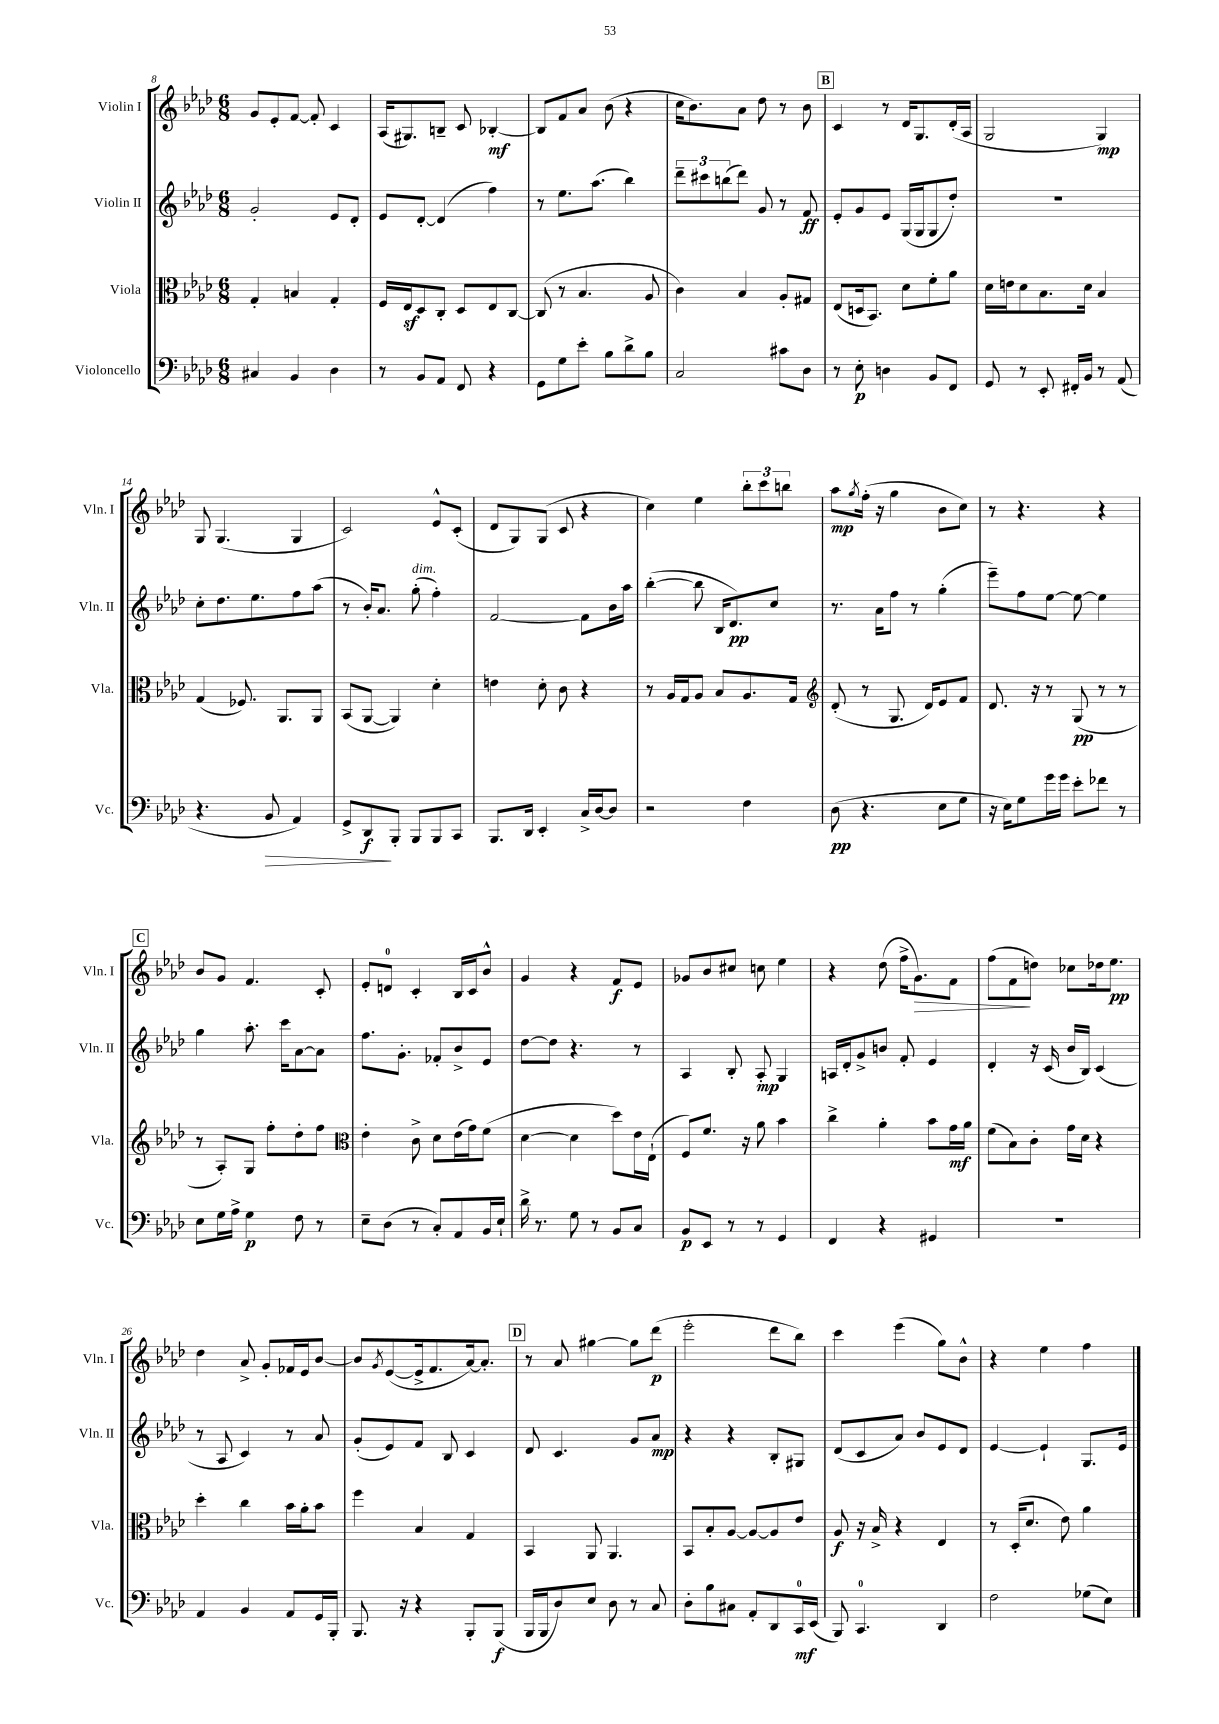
<<
\new StaffGroup <<
\new Staff = "s0" \with { instrumentName = "Violin I" shortInstrumentName = "Vln. I" } {
    \clef treble \key aes \major \numericTimeSignature \time 6/8
    g'8 ees'8-. f'8~ f'8-. c'4 |
    aes16( gis8.) b8-- c'8 bes4~-.\mf |
    bes8 f'8 aes'8 bes'8( r4 |
    c''16 bes'8.) aes'8 des''8 r8 bes'8 |
    \mark \markup { \box "B" } c'4 r8 des'16 g8. des'16-.( aes16 |
    g2 g4\mp) |
    g8 g4.( g4 |
    c'2) ees'8-^ c'8-.( |
    des'8 g8) g8( c'8 r4 |
    c''4) ees''4 \tuplet 3/2 { bes''8-. c'''8 b''8 } |
    aes''8\mp \acciaccatura { g''8 } f''16-.( r16 g''4 bes'8 c''8) |
    r8 r4. r4 |
    \mark \markup { \box "C" } bes'8 g'8 f'4. c'8-. |
    ees'8-. d'8-0 c'4-. bes16 c'16 bes'8-^ |
    g'4 r4 f'8\f ees'8 |
    ges'8 bes'8 cis''8 c''8 ees''4 |
    r4 des''8( f''16-> g'8.\>) f'8 |
    f''8( f'8\! d''8) ces''8 des''16 ees''8.\pp |
    des''4 aes'8-> g'8-. fes'16 ees'16 bes'8~ |
    bes'8 \acciaccatura { g'8 } ees'8~( ees'16-> f'8. aes'16~) aes'8.-. |
    \mark \markup { \box "D" } r8 aes'8 gis''4~ gis''8 des'''8\p( |
    ees'''2-. des'''8 bes''8) |
    c'''4 ees'''4( g''8) bes'8-^ |
    r4 ees''4 f''4 \bar "|." |
}
\new Staff = "s1" \with { instrumentName = "Violin II" shortInstrumentName = "Vln. II" } {
    \clef treble \key aes \major \numericTimeSignature \time 6/8
    g'2-. ees'8 des'8-. |
    ees'8 des'8~-. des'4( f''4) |
    r8 ees''8. aes''8.( bes''4) |
    \tuplet 3/2 { des'''8-- cis'''8 b''8( } des'''8) g'8 r8 f'8\ff |
    \mark \markup { \box "B" } ees'8-. g'8 ees'8 g16( g16 g8 des''8-.) |
    R2. |
    c''8-. des''8. ees''8. f''8 aes''8( |
    r8 bes'16-.) aes'8. g''8-.^\markup { \italic "dim." }( f''4-.) |
    f'2~ f'8 bes'16 aes''16 |
    bes''4~-.( bes''8 bes16 des'8.\pp) c''8 |
    r8. aes'16 f''8 r8 g''4-.( |
    ees'''8--) f''8 ees''8~ ees''8~ ees''4 |
    \mark \markup { \box "C" } g''4 aes''8.-. c'''16 aes'8~ aes'8 |
    f''8. g'8.-. fes'8-. bes'8-> ees'8 |
    des''8~ des''8 r4. r8 |
    aes4 bes8-. aes8-.\mp g4 |
    a16 des'16-. g'8-> b'8 f'8-. ees'4 |
    des'4-. r16 c'16( bes'16 bes16) c'4( |
    r8 aes8 c'4) r8 aes'8 |
    g'8-.( ees'8) f'8 bes8 c'4 |
    \mark \markup { \box "D" } des'8 c'4. g'8 aes'8\mp |
    r4 r4 bes8-. gis8 |
    des'8( c'8 aes'8) bes'8 ees'8 des'8 |
    ees'4~ ees'4-! g8. ees'16 \bar "|." |
}
\new Staff = "s2" \with { instrumentName = "Viola" shortInstrumentName = "Vla." } {
    \clef alto \key aes \major \numericTimeSignature \time 6/8
    g4-. b4 g4-. |
    f16 ees16\sf des8 c8-. des8 ees8 c8~ |
    c8( r8 bes4. aes8 |
    c'4) bes4 aes8-. gis8 |
    \mark \markup { \box "B" } ees8( d16 bes,8.) des'8 f'8-. aes'8 |
    des'16 e'16 des'8 bes8. des'16 bes4 |
    g4( fes8.) aes,8. aes,8 |
    bes,8( aes,8~ aes,4) des'4-. |
    e'4 des'8-. c'8 r4 |
    r8 aes16 g16 aes8 bes8 aes8. g16 |
    \clef treble des'8-.( r8 g8. des'16) ees'8 f'8 |
    des'8. r16 r8 g8\pp( r8 r8 |
    \mark \markup { \box "C" } r8 aes8-.) g8 f''8-. des''8-. f''8 |
    \clef alto ees'4-. c'8-> des'8 ees'16( g'16) f'8( |
    des'4~ des'4 des''8) ees'16 ees16-!( |
    f8) f'8. r16 aes'8 bes'4 |
    c''4-> aes'4-. bes'8 g'16\mf aes'16 |
    f'8( bes8) c'8-. g'16 des'16 r4 |
    des''4-. c''4 bes'16 aes'16-. bes'8 |
    f''4 bes4 g4 |
    \mark \markup { \box "D" } bes,4 aes,8 aes,4. |
    bes,8 bes8-. aes8~ aes8~ aes8 ees'8 |
    aes8\f r16 bes16-> r4 ees4 |
    r8 des16-.( des'8. ees'8) aes'4 \bar "|." |
}
\new Staff = "s3" \with { instrumentName = "Violoncello" shortInstrumentName = "Vc." } {
    \clef bass \key aes \major \numericTimeSignature \time 6/8
    cis4 bes,4 des4 |
    r8 bes,8 aes,8 f,8 r4 |
    g,8 g8 ees'8-. bes8 des'8-> bes8 |
    c2 cis'8 des8 |
    \mark \markup { \box "B" } r8 ees8-.\p d4 bes,8 f,8 |
    g,8 r8 ees,8-. fis,16-. bes,16 r8 aes,8( |
    r4. bes,8\> aes,4) |
    g,8-> des,8\f\! bes,,8-. bes,,8 bes,,8 c,8 |
    bes,,8. des,16 ees,4-. c16-> des16~ des8 |
    r2 f4 |
    des8\pp( r4. ees8 g8 |
    r16 ees16) g8 g'16 g'16 ees'8-. fes'8 r8 |
    \mark \markup { \box "C" } ees8 g16 aes16-> g4\p f8 r8 |
    ees8-- des8( r8 c8-.) aes,8 bes,16 ees16-! |
    des'16-> r8. g8 r8 bes,8 c8 |
    bes,8\p ees,8 r8 r8 g,4 |
    f,4 r4 gis,4 |
    R2. |
    aes,4 bes,4 aes,8 g,16 bes,,16-. |
    bes,,8. r16 r4 bes,,8-. bes,,8\f( |
    \mark \markup { \box "D" } bes,,16 bes,,16 des8) ees8 des8 r8 c8 |
    des8-. bes8 cis8 aes,8-. des,8 c,16-0\mf ees,16( |
    bes,,8) c,4.-0 des,4 |
    f2 ges8( ees8) \bar "|." |
}
>>
>>
\layout { \context { \Score currentBarNumber = #8 } }
